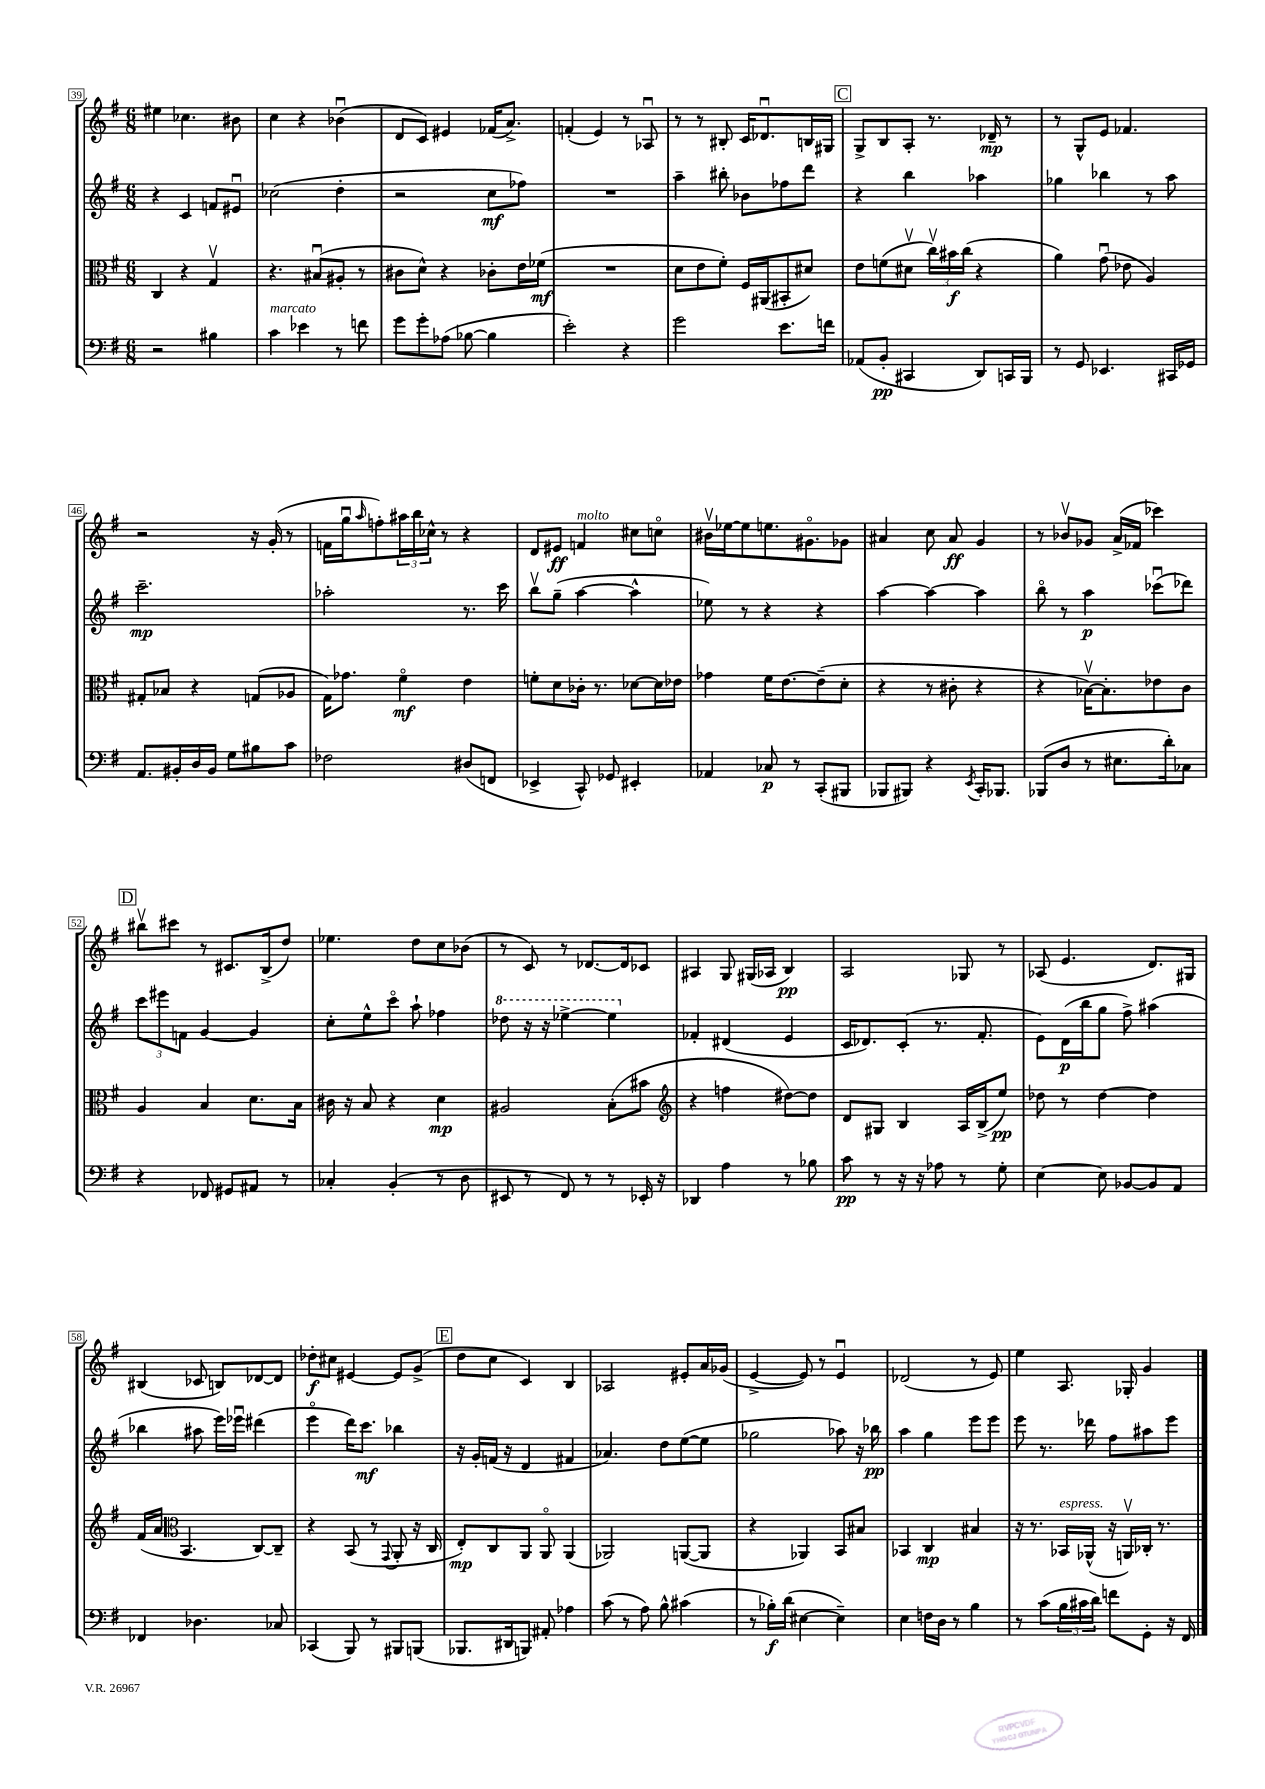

**kern	**dynam	**kern	**dynam	**kern	**dynam	**kern	**dynam
*part4	*part4	*part3	*part3	*part2	*part2	*part1	*part1
*staff4	*staff4	*staff3	*staff3	*staff2	*staff2	*staff1	*staff1
*clefF4	*	*clefC3	*	*clefG2	*	*clefG2	*
*k[f#]	*	*k[f#]	*	*k[f#]	*	*k[f#]	*
*M6/8	*	*M6/8	*	*M6/8	*	*M6/8	*
=39	=39	=39	=39	=39	=39	=39	=39
2r	.	4C/	.	4r	.	4ee#X\	.
.	.	4r	.	4c/	.	4.cc-X\	.
4B#X\	.	4Gv/	.	8fn/L	.	.	.
.	.	.	.	8e#Xu/J	.	8b#X\	.
=40	=40	=40	=40	=40	=40	=40	=40
!LO:TX:a:i:t=marcato	!	!	!	!	!	!	!
4c\	.	4.r	.	(2cc-X\	.	4cc\	.
4e-X\	.	.	.	.	.	4r	.
.	.	(8B#Xu/L	.	.	.	.	.
8r	.	8A#X'/J	.	4dd'\	.	(4b-Xu\	.
8fn\	.	8r	.	.	.	.	.
=41	=41	=41	=41	=41	=41	=41	=41
8g\L	.	8c#X\L	.	2r	.	8d/L	.
8g'\	.	8d^^\J)	.	.	.	8c/J)	.
(8A-X\J	.	4r	.	.	.	4e#X/	.
[8B-X\	.	.	.	.	.	.	.
4B-\]	.	8c-X'\L	.	8cc\L	mf	(16f-X/KL	.
.	.	.	.	.	.	8.a^/J)	.
.	.	16e\L	.	8ff-X\J)	.	.	.
.	.	(16f-X\JJ	mf	.	.	.	.
=42	=42	=42	=42	=42	=42	=42	=42
2e'\)	.	2.r	.	2.r	.	(4fn'/	.
.	.	.	.	.	.	4e/)	.
4r	.	.	.	.	.	8r	.
.	.	.	.	.	.	8A-Xu/	.
=43	=43	=43	=43	=43	=43	=43	=43
2g\	.	8d\L	.	4aa~\	.	8r	.
.	.	8e\	.	.	.	8r	.
.	.	8f#'\J)	.	8bb#X'\	.	8B#X'/	.
.	.	16F#/LL	.	8b-X\L	.	16c/KL	.
.	.	(16AA#X/J	.	.	.	8.d-Xu/	.
8.e\L	.	8BB#X'/	.	8ff-X\	.	.	.
.	.	8d#X/J)	.	8ddd\J	.	16Bn/L	.
16fn\Jk	.	.	.	.	.	16G#X/JJ	.
!!LO:REH:place=s1:t=C
=44	=44	=44	=44	=44	=44	=44	=44
(8AA-X/L	.	8e\L	.	4r	.	8G^/L	.
8BB'/J	pp	(8fn\	.	.	.	8B/	.
4CC#X/	.	8d#Xv\J	.	4bb\	.	8A'/J	.
.	.	24ccv\LL)	.	.	.	8.r	.
.	.	24b#X\	f	.	.	.	.
.	.	(24cc\JJ	.	.	.	.	.
8DD/L)	.	4r	.	4aa-X\	.	.	.
.	.	.	.	.	.	16d-X~/	mp
16CCn/L	.	.	.	.	.	8r	.
16BBB/JJ	.	.	.	.	.	.	.
=45	=45	=45	=45	=45	=45	=45	=45
8r	.	4a\)	.	4gg-X\	.	8r	.
8GG/	.	.	.	.	.	8G^^/L	.
4.EE-X/	.	(8gu\	.	4bb-X\	.	8e/J	.
.	.	8e-X\	.	.	.	4.f-X/	.
.	.	4A/)	.	8r	.	.	.
16CC#X/LL	.	.	.	8aa\	.	.	.
16GG-X/JJ	.	.	.	.	.	.	.
!!LO:LB:g=z
=46	=46	=46	=46	=46	=46	=46	=46
8.AA/L	.	8G#X'/L	.	2.ccc~\	mp	2r	.
.	.	8B-X/J	.	.	.	.	.
16BB#X'/L	.	.	.	.	.	.	.
16D/	.	4r	.	.	.	.	.
16BB#/JJ	.	.	.	.	.	.	.
8G\L	.	.	.	.	.	.	.
8B#X\	.	(8Gn/L	.	.	.	16r	.
.	.	.	.	.	.	(16g'/	.
8c\J	.	8A-X/J	.	.	.	8r	.
=47	=47	=47	=47	=47	=47	=47	=47
2F-X\	.	16G\KL)	.	2aa-X'\	.	16fn\LL	.
.	.	8.g-X\J	.	.	.	16ggu\J	.
.	.	.	.	.	.	16qqaa/	.
.	.	.	.	.	.	8ffn'\)	.
.	.	4f#\	mf	.	.	24aa#X\L	.
.	.	.	.	.	.	24bb\	.
.	.	.	.	.	.	24cc-X^^\JJ	.
.	.	.	.	.	.	8r	.
(8D#X/L	.	4e\	.	8.r	.	4r	.
8FFn/J	.	.	.	.	.	.	.
.	.	.	.	16ccc\	.	.	.
=48	=48	=48	=48	=48	=48	=48	=48
4EE-X^/	.	8fn'\L	.	8bbv\L	.	8d/L	.
.	.	8d\	.	(8gg~\J	.	8e#X/J	ff
!	!	!	!	!	!	!LO:TX:a:i:t=molto	!
8CC^^/)	.	16c-X'\Jk	.	[4aa\	.	4fn/	.
.	.	8.r	.	.	.	.	.
8GG-X/	.	.	.	.	.	.	.
4EE#X'/	.	[8d-X\L	.	4aa^^\]	.	8cc#X\L	.
.	.	16d-\L]	.	.	.	8ccn\J	.
.	.	16e-X\JJ	.	.	.	.	.
=49	=49	=49	=49	=49	=49	=49	=49
4AA-X/	.	4g-X\	.	8ee-X\)	.	16b#Xv\LL	.
.	.	.	.	.	.	[16ee-X\J	.
.	.	.	.	8r	.	8ee-\]	.
8C-X/	p	16f#\KL	.	4r	.	8.een\	.
.	.	[8.e\	.	.	.	.	.
8r	.	.	.	.	.	.	.
.	.	.	.	.	.	8.g#X\	.
(8CC'/L	.	(8e~\]	.	4r	.	.	.
8BBB#X/J	.	8d'\J	.	.	.	8g-X\J	.
=50	=50	=50	=50	=50	=50	=50	=50
8BBB-X/L	.	4r	.	[4aa\	.	4a#X/	.
8BBB#X/J)	.	.	.	.	.	.	.
4r	.	8r	.	4aa\_	.	8cc\	.
.	.	8c#X'\	.	.	.	8a#/	ff
8qEE/	.	.	.	.	.	.	.
16CC'/KL	.	4r	.	4aa\]	.	4g/	.
8.BBB-X/J	.	.	.	.	.	.	.
=51	=51	=51	=51	=51	=51	=51	=51
(8BBB-X/L	.	4r	.	8bb\	.	8r	.
8D/J	.	.	.	8r	.	8b-Xv/L	.
8r	.	[16B-Xv\KL)	.	4aa\	p	8g-X/J	.
.	.	8.B-'\]	.	.	.	.	.
8.E#X\L	.	.	.	.	.	(16a^/LL	.
.	.	.	.	.	.	16f-X/JJ	.
.	.	8e-X\	.	(8ccc-Xu\L	.	4ccc-X\)	.
16d'\k)	.	.	.	.	.	.	.
8C-X\J	.	8c\J	.	8ddd-X\J)	.	.	.
!!LO:LB:g=z
!!LO:REH:place=s1:t=D
=52	=52	=52	=52	=52	=52	=52	=52
4r	.	4A/	.	12ccc\L	.	8bb#Xv\L	.
.	.	.	.	12eee#X\	.	.	.
.	.	.	.	.	.	8ccc#X\J	.
.	.	.	.	12fn\J	.	.	.
8FF-X/	.	4B/	.	[4g/	.	8r	.
8GG#X/L	.	.	.	.	.	8.c#X/L	.
8AA#X/J	.	8.d\L	.	4g/]	.	.	.
.	.	.	.	.	.	(16B^/k	.
8r	.	.	.	.	.	8dd/J)	.
.	.	16B\Jk	.	.	.	.	.
=53	=53	=53	=53	=53	=53	=53	=53
4C-X'/	.	16c#X\	.	8cc'\L	.	4.ee-X\	.
.	.	16r	.	.	.	.	.
.	.	8B/	.	8ee^^\	.	.	.
(4BB'/	.	4r	.	8ccc\J	.	.	.
.	.	.	.	8aa`\	.	8dd\L	.
8r	.	4d\	mp	4ff-X\	.	8cc\	.
8D\	.	.	.	.	.	(8b-X\J	.
=54	=54	=54	=54	=54	=54	=54	=54
*	*	*	*	*8va	*	*	*
8EE#X/	.	2A#X/	.	8ddd-X\	.	8r	.
8r	.	.	.	16r	.	8c/)	.
.	.	.	.	16r	.	.	.
8FF#/)	.	.	.	[4eee-X^\	.	8r	.
8r	.	.	.	.	.	[8.d-X/L	.
8r	.	(8B'\L	.	4eee-\]	.	.	.
.	.	.	.	.	.	16d-/k]	.
16EE-X'/	.	8b#X\J	.	.	.	8c-X/J	.
16r	.	.	.	.	.	.	.
=55	=55	=55	=55	=55	=55	=55	=55
*	*	*clefG2	*	*	*	*	*
*	*	*	*	*X8va	*	*	*
4DD-X/	.	4r	.	4f-X'/	.	4A#X/	.
4A\	.	4ffn\	.	(4d#X/	.	8G/	.
.	.	.	.	.	.	(16G#X/LL	.
.	.	.	.	.	.	16A-X/JJ	.
8r	.	[8dd#X\L)	.	4e/	.	4B/)	pp
8B-X\	.	8dd#\J]	.	.	.	.	.
=56	=56	=56	=56	=56	=56	=56	=56
8c\	pp	8d/L	.	16c/KL	.	2A/	.
.	.	.	.	8.d-X/)	.	.	.
8r	.	8G#X/J	.	.	.	.	.
16r	.	4B/	.	(8c'/J	.	.	.
16r	.	.	.	.	.	.	.
8A-X\	.	.	.	8.r	.	.	.
8r	.	16A/LL	.	.	.	8G-X/	.
.	.	(16B^/J	.	8.f#'/	.	.	.
8G'\	.	8ee/J)	pp	.	.	8r	.
=57	=57	=57	=57	=57	=57	=57	=57
[4E\	.	8dd-X\	.	8e\L)	.	(8A-X/	.
.	.	8r	.	(16d\L	p	4.e/	.
.	.	.	.	16bb\J	.	.	.
8E\]	.	[4dd-\	.	8gg\J	.	.	.
[8BB-X/L	.	.	.	8ff#^\)	.	.	.
8BB-/]	.	4dd-\]	.	(4aa#X\	.	8.d/L)	.
8AA/J	.	.	.	.	.	.	.
.	.	.	.	.	.	16G#X/Jk	.
!!LO:LB:g=z
=58	=58	=58	=58	=58	=58	=58	=58
4FF-X/	.	(16f#/LL	.	4bb-X\	.	(4B#X/	.
.	.	16a/JJ	.	.	.	.	.
*	*	*clefC3	*	*	*	*	*
.	.	4.BB/	.	.	.	.	.
4.D-X\	.	.	.	8aa#X\	.	8c-X/	.
.	.	.	.	16eee\LL)	.	8Bn/L)	.
.	.	.	.	16eee-Xu\JJ	.	.	.
.	.	[8C/L)	.	(4ddd#X\	.	[8d-X/	.
8C-X/	.	8C~/J]	.	.	.	8d-/J]	.
=59	=59	=59	=59	=59	=59	=59	=59
(4CC-X/	.	4r	.	4eee\	.	8dd-X'\L	f
.	.	.	.	.	.	8cc#X\J	.
8BBB/)	.	(8BB/	.	16ddd\KL)	.	[4e#X/	.
.	.	.	.	8.ccc\J	mf	.	.
8r	.	8r	.	.	.	.	.
.	.	8qqGG/	.	.	.	.	.
8BBB#X/L	.	8AA'/	.	4bb-X\	.	8e#/L]	.
(8BBBn/J	.	16r	.	.	.	(8g^/J	.
.	.	16C/	.	.	.	.	.
!!LO:REH:place=s1:t=E
=60	=60	=60	=60	=60	=60	=60	=60
8.BBB-X/L	.	8E'/L)	mp	16r	.	8dd\L	.
.	.	.	.	16g'/LL	.	.	.
.	.	8C/	.	(16fn/JJ	.	8cc\J	.
16DD#X/k	.	.	.	16r	.	.	.
8BBBn/J)	.	8AA/J	.	4d/	.	4c/)	.
8AA#X'/	.	8AA/	.	.	.	.	.
4A-X\	.	(4AA/	.	4f#X/	.	4B/	.
=61	=61	=61	=61	=61	=61	=61	=61
(8c\	.	2AA-X/)	.	4.a-X/)	.	2A-X/	.
8r	.	.	.	.	.	.	.
8A\)	.	.	.	.	.	.	.
8B^^\	.	.	.	8dd\L	.	.	.
(4c#X\	.	([8AAn/L	.	([8ee\	.	8e#X'/L	.
.	.	8AA/J]	.	8ee\J]	.	16a/L	.
.	.	.	.	.	.	(16g-X/JJ	.
=62	=62	=62	=62	=62	=62	=62	=62
8r	.	4r	.	2gg-X\	.	[4e^/	.
16B-X'\LL)	f	.	.	.	.	.	.
(16d\JJ	.	.	.	.	.	.	.
[4E#X\	.	4AA-X/)	.	.	.	8e/])	.
.	.	.	.	.	.	8r	.
4E#~\])	.	8BB/L	.	8aa-X\)	.	4eu/	.
.	.	8B#X/J	.	16r	.	.	.
.	.	.	.	16bb-X\	pp	.	.
=63	=63	=63	=63	=63	=63	=63	=63
4E\	.	4BB-X/	.	4aa\	.	(2d-X/	.
16Fn\LL	.	4C/	mp	4gg\	.	.	.
16D\JJ	.	.	.	.	.	.	.
8r	.	.	.	.	.	.	.
4B\	.	4B#X/	.	8eee\L	.	8r	.
.	.	.	.	8eee\J	.	8e/)	.
=64	=64	=64	=64	=64	=64	=64	=64
8r	.	16r	.	8eee\	.	4ee\	.
.	.	8.r	.	.	.	.	.
(8c\L	.	.	.	8.r	.	.	.
!	!	!LO:TX:a:i:t=espress.	!	!	!	!	!
24B\L	.	16BB-X/LL	.	.	.	8.A/	.
24c#X\	.	.	.	.	.	.	.
.	.	(16AA-X^^/JJ	.	16ddd-X\	.	.	.
24d\JJ)	.	.	.	.	.	.	.
8fn\L	.	16r	.	8ff#\L	.	.	.
.	.	16AAnv/LL)	.	.	.	16G-X'/	.
8GG'\J	.	16C-X'/JJ	.	8aa#X\	.	4g/	.
.	.	8.r	.	.	.	.	.
16r	.	.	.	8eee\J	.	.	.
16FF#/	.	.	.	.	.	.	.
==	==	==	==	==	==	==	==
*-	*-	*-	*-	*-	*-	*-	*-
